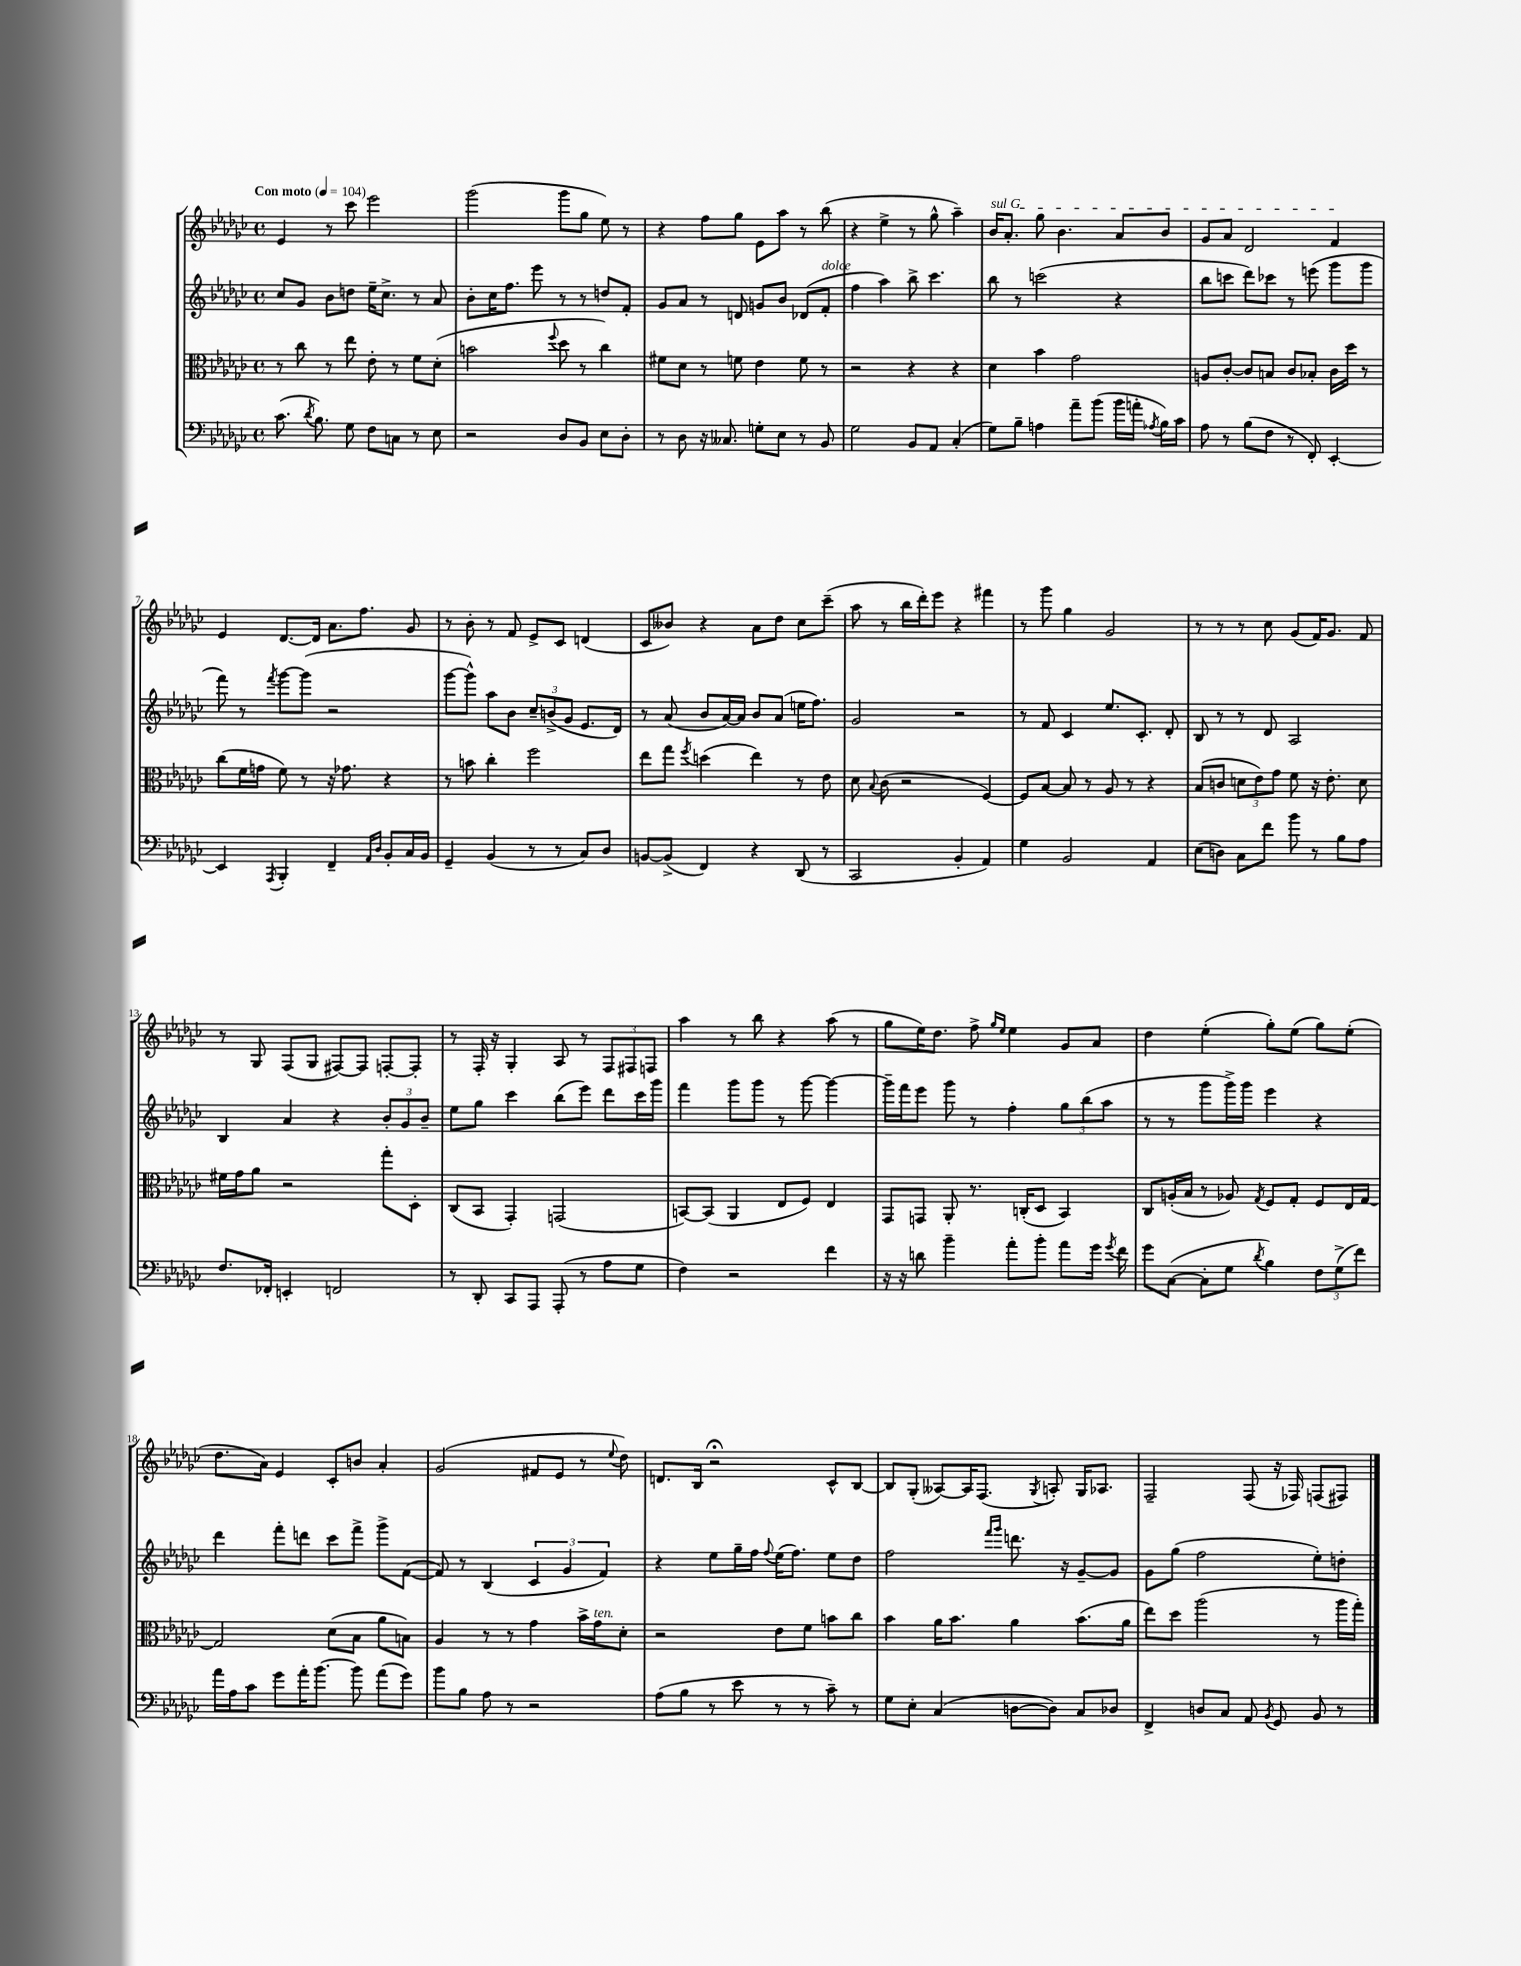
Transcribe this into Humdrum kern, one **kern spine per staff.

**kern	**kern	**kern	**kern
*staff4	*staff3	*staff2	*staff1
*clefF4	*clefC3	*clefG2	*clefG2
*k[b-e-a-d-g-c-]	*k[b-e-a-d-g-c-]	*k[b-e-a-d-g-c-]	*k[b-e-a-d-g-c-]
*M4/4	*M4/4	*M4/4	*M4/4
*met(c)	*met(c)	*met(c)	*met(c)
*MM104	*MM104	*MM104	*MM104
(8.c-	8r	8cc-	4e-
.	8cc-	8g-	.
8qd-	.	.	.
8.B-)	.	.	.
.	8r	8b-	8r
8G-	8ee-	8dd	8ccc-
8F	8e-'	16ee-~	2eee-
.	.	8.cc-^	.
8C	8r	.	.
8r	8f	8r	.
8E-	(8d-'	8a-	.
=	=	=	=
2r	2b	8b-'	(2ggg-
.	.	16cc-	.
.	.	8.ff	.
.	.	8eee-	.
.	8qqff	.	.
8D-	8dd-	8r	8ggg-
8BB-	8r	8r	8gg-
8E-	4cc-)	8dd	8ee-)
8D-'	.	8f'	8r
=	=	=	=
8r	8f#	8g-	4r
8D-	8d-	8a-	.
16r	8r	8r	8ff
8.C--	.	.	.
.	8f	8d	8gg-
8G'	4e-	8g	8e-
8E-	.	8b-	8aa-
8r	8f	(8d-	8r
8BB-	8r	8f'	(8bb-
=	=	=	=
2G-	2r	4ff	4r
.	.	4aa-)	4ee-^
8BB-	4r	8bb-^	8r
8AA-	.	4.ccc-	8gg-^^
(4C-'	4r	.	4aa-~)
=	=	=	=
8G-)	4d-	8bb-	16b-
.	.	.	8.a-'
8B-~	.	8r	.
4A	4b-	(2ccc	8gg-
.	.	.	4.b-
8a-~	2g-	.	.
(8b-	.	.	.
16b-	.	4r	8a-
16a'	.	.	.
8qA-	.	.	.
16B-)	.	.	8b-
16c-	.	.	.
=	=	=	=
8A-	8A	8bb-	8g-
8r	[8c-'	8ccc	8a-
(8B-	8c-]	8ddd-)	2d-
8F	8B	8ccc-	.
8r	8c-	8r	.
8FF')	8B-'	(8eee	.
[4EE-'	16c-	8ggg-	4f
.	16dd-	.	.
.	8r	8ggg-	.
=	=	=	=
4EE-]	(8cc-	8fff)	4e-
.	16f	8r	.
.	16g	.	.
8qAAA-	.	8qfff	.
4BBB-'	8f)	[8ggg-	[8.d-
.	8r	(8ggg-]	.
.	.	.	16d-]
4FF~	16r	2r	8.a-
.	8.g-	.	.
.	.	.	8.ff
16qqAA-	.	.	.
16qqD-	.	.	.
8BB-'	4r	.	.
16C-	.	.	8g-
16BB-	.	.	.
=	=	=	=
4GG-~	8r	[8ggg-	8r
.	8b	8ggg-^^])	8b-'
(4BB-	4cc-'	8aa-	8r
.	.	8b-	8f
8r	2ff	12cc-~	8e-^
.	.	(12b^	.
8r	.	.	8c-
.	.	12g-	.
8C-)	.	8.e-	(4d
8D-	.	.	.
.	.	16d-)	.
=	=	=	=
[8BB	8ee-	8r	8c-
(8BB^]	8gg-	(8a-	8b--)
.	8qff	.	.
4FF)	(4dd	8b-	4r
.	.	[16a-)	.
.	.	16a-]	.
4r	4ee-)	8b-	8a-
.	.	(8a-	8dd-
(8DD-	8r	16ee	8cc-
.	.	8.ff)	.
8r	8e-	.	(8ccc-~
=	=	=	=
2CC-	8d-	2g-	8aa-
.	8qqB-	.	.
.	(8c-	.	8r
.	2r	.	16bb-
.	.	.	16ddd-')
.	.	.	8eee-
4BB-'	.	2r	4r
4AA-)	[4F)	.	4fff#
=	=	=	=
4G-	8F]	8r	8r
.	[8B-	8f	8ggg-
2BB-	8B-]	4c-	4gg-
.	8r	.	.
.	8A-	8.ee-	2g-
.	8r	.	.
.	.	8.c-'	.
4AA-	4r	.	.
.	.	8d-'	.
=	=	=	=
(8E-	(8B-	8B-	8r
8D)	8c	8r	8r
8C-	12d	8r	8r
.	12e-)	.	.
8f	.	8d-	8cc-
.	12g-	.	.
8b-	8f	2A-	(8g-
8r	16r	.	16f)
.	8.e-'	.	8.g-
8B-	.	.	.
8A-	8d	.	8f
=	=	=	=
8.F	16f#	4B-	8r
.	16g-	.	.
.	8a-	.	8G-
16FF-'	.	.	.
4EE'	2r	4a-	(8F
.	.	.	8G-
2FF	.	4r	[8F#)
.	.	.	8F#]
.	8gg-'	12b-'	[8F'
.	.	12g-	.
.	8D-'	.	8F']
.	.	12b-~	.
=	=	=	=
8r	(8C-	8ee-	8r
8DD-'	8BB-	8gg-	16F'
.	.	.	16r
8CC-	4GG-')	4ccc-	4G-'
8AAA-	.	.	.
(8AAA-'	(2GG	(8bb-	8A-
8r	.	8eee-)	8r
8A-	.	8ddd-	12F
.	.	.	12F#
8G-	.	16ccc-	.
.	.	.	12F
.	.	16ggg-	.
=	=	=	=
4F)	[8BB)	4fff	4aa-
.	(8BB]	.	.
2r	4AA-	8ggg-	8r
.	.	8ggg-	8bb-
.	8E-	8r	4r
.	8F)	[8ggg-	.
4f	4E-	4ggg-_	(8aa-
.	.	.	8r
=	=	=	=
16r	8GG-	16ggg-~]	8gg-
16r	.	16fff	.
8d	8GG	8eee-	16ee-)
.	.	.	8.dd-
4b-~	8AA-'	8ggg-	.
.	8.r	8r	8ff^
.	.	.	16qqgg-
.	.	.	16qqee-
8a-'	.	4ff'	4ee-
.	(16C'	.	.
8b-'	8D-	.	.
8a-	4BB-)	12gg-	8g-
.	.	(12bb-	.
16g-	.	.	8a-
.	.	12aa-	.
8qg-	.	.	.
16f	.	.	.
=	=	=	=
8g-	8C-	8r	4dd-
([8C-	(16A'	8r	.
.	16B-	.	.
8C-']	8r	8ggg-	(4ee-'
8G-	8A-)	16ggg-^)	.
.	.	16ggg-	.
8qd-	8qG-	.	.
4B-)	8F	4eee-	8gg-')
.	8G-'	.	(8ee-
12F	8F	4r	8gg-)
(12G-^	.	.	.
.	16E-	.	(8ee-'
12f)	.	.	.
.	[16G-	.	.
=	=	=	=
16a-	2G-]	4ddd-	8.dd-
16A-	.	.	.
8c-	.	.	.
.	.	.	16a-)
8g-	.	8fff'	4e-
16a-'	.	8ddd	.
[8.b-	.	.	.
.	(8d-	8ccc-	8c-'
8b-]	8B-	8fff^	8b
(8a-	8a-	8ggg-^	4a-'
8g-)	8B)	([8f	.
=	=	=	=
8b-	4A-	8f])	(2g-
8B-	.	8r	.
8A-	8r	(4B-	.
8r	8r	.	.
2r	4g-	6c-	8f#
.	.	.	8e-
.	.	6g-	.
.	16b-^	.	8r
.	16g-	.	.
.	.	6f)	.
.	.	.	8qqee-
.	8d-'	.	8dd-)
=	=	=	=
(8A-	2r	4r	8.d
8B-	.	.	.
.	.	.	16B-
8r	.	8ee-	2r;
8e-	.	16gg-~	.
.	.	16ff	.
.	.	8qqff	.
8r	8e-	(16ee-	.
.	.	8.ff)	.
8r	8f	.	.
8c-~)	8b	8ee-	8c-^^
8r	8cc-	8dd-	[8B-
=	=	=	=
8G-	4b-	2ff	8B-]
8E-'	.	.	(8G-'
(4C-	16a-	.	[8A--)
.	8.b-	.	.
.	.	.	16A--]
.	.	.	(8.F
.	.	16qqfff	.
.	.	16qqggg-	.
[8D	4a-	8.ddd	.
.	.	.	8qG-
8D])	.	.	8A')
.	.	16r	.
8C-	(8.b-	[8g-~	16G-
.	.	.	8.A-
8D-	.	8g-]	.
.	16a-	.	.
=	=	=	=
4FF^	8ee-)	8g-	2F~
.	8dd-	(8gg-	.
8D	(2aa-	2ff	.
8C-	.	.	.
8AA-	.	.	(8F
8qBB-	.	.	.
8GG-	.	.	16r
.	.	.	16F-)
8BB-	8r	8ee-')	(8F
8r	16aa-	8dd'	8F#)
.	16gg-')	.	.
==	==	==	==
*-	*-	*-	*-
